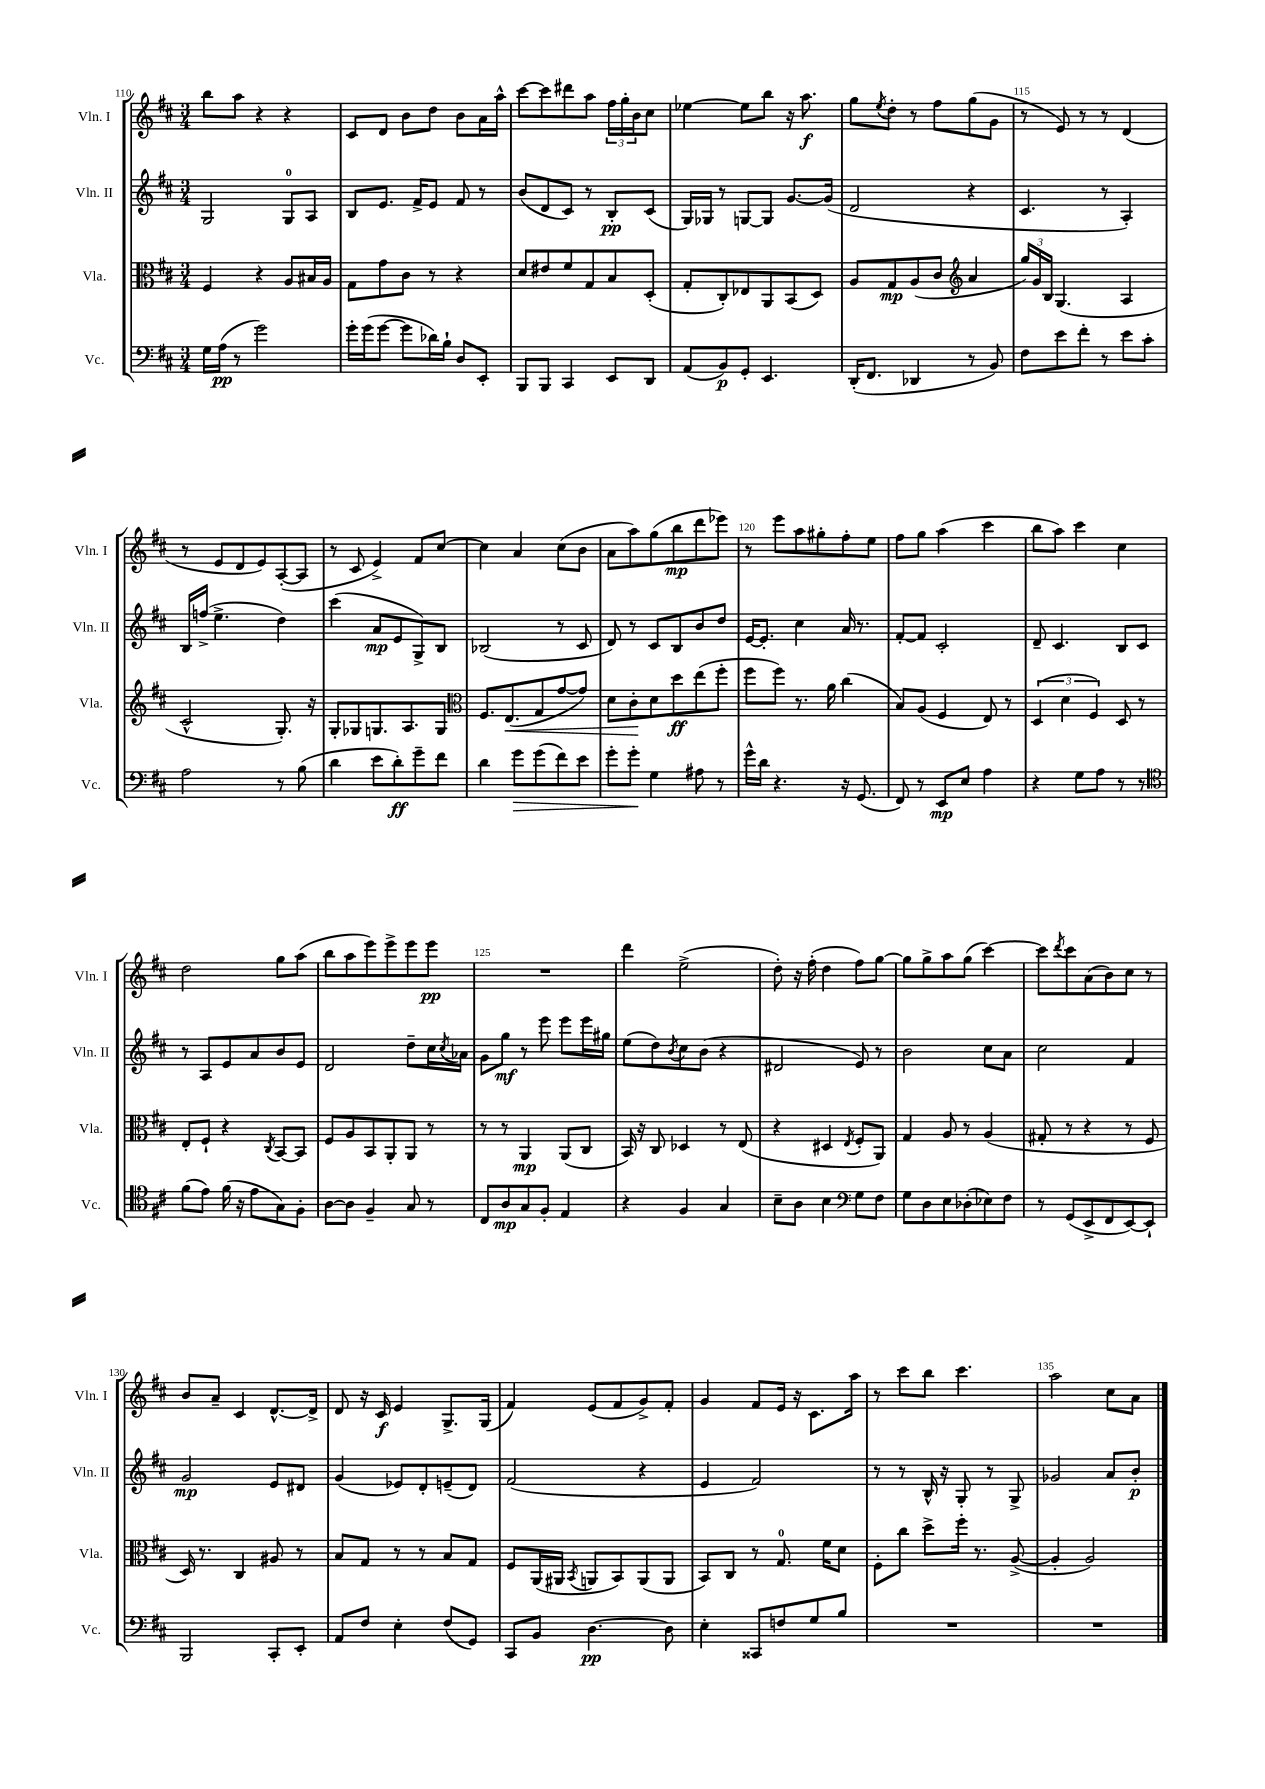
<<
\new StaffGroup <<
\new Staff = "s0" \with { instrumentName = "Vln. I" shortInstrumentName = "Vln. I" } {
    \clef treble \key d \major \numericTimeSignature \time 3/4
    b''8 a''8 r4 r4 |
    cis'8 d'8 b'8 d''8 b'8 a'16 a''16-^ |
    cis'''8~ cis'''8 dis'''8 a''8 \tuplet 3/2 { fis''16 g''16-. b'16 } cis''8 |
    ees''4~ ees''8 b''8 r16 a''8.\f |
    g''8 \acciaccatura { e''8 } d''8-. r8 fis''8 g''8( g'8 |
    r8 e'8) r8 r8 d'4( |
    r8 e'8 d'8 e'8) a8~-.( a8 |
    r8 cis'8 e'4->) fis'8 cis''8~ |
    cis''4 a'4 cis''8( b'8 |
    a'8 a''8) g''8( b''8\mp d'''8 ees'''8) |
    r8 e'''8 a''8 gis''8-. fis''8-. e''8 |
    fis''8 g''8 a''4( cis'''4 |
    b''8 a''8) cis'''4 cis''4 |
    d''2 g''8 a''8( |
    b''8 a''8 e'''8) e'''8-> e'''8 e'''8\pp |
    R2. |
    d'''4 e''2->( |
    d''8-.) r16 fis''16-.( d''4 fis''8) g''8~ |
    g''8 g''8-> a''8 g''8( cis'''4~) |
    cis'''8 \acciaccatura { d'''8 } cis'''8 a'8( b'8) cis''8 r8 |
    b'8 a'8-- cis'4 d'8.~-^ d'16-> |
    d'8 r16 cis'16\f e'4 g8.-> g16( |
    fis'4) e'8( fis'8 g'8->) fis'8-. |
    g'4 fis'8 e'16 r16 cis'8. a''16 |
    r8 cis'''8 b''8 cis'''4. |
    a''2 cis''8 a'8 \bar "|." |
}
\new Staff = "s1" \with { instrumentName = "Vln. II" shortInstrumentName = "Vln. II" } {
    \clef treble \key d \major \numericTimeSignature \time 3/4
    g2 g8-0 a8 |
    b8 e'8. fis'16-> e'8 fis'8 r8 |
    b'8( d'8 cis'8) r8 b8-.\pp cis'8( |
    g16) ges16 r8 g8~ g8 g'8.~ g'16( |
    d'2 r4 |
    cis'4. r8 a4-.) |
    b16 f''16->( e''4.-> d''4) |
    cis'''4( a'8\mp e'8 g8->) b8 |
    bes2( r8 cis'8 |
    d'8) r8 cis'8 b8 b'8 d''8 |
    e'16~ e'8.-. cis''4 a'16 r8. |
    fis'8~-. fis'8 cis'2-. |
    d'8-- cis'4. b8 cis'8 |
    r8 a8 e'8 a'8 b'8 e'8 |
    d'2 d''8-- cis''16 \acciaccatura { cis''8 } aes'16 |
    g'8 g''8\mf r8 e'''8 e'''8 e'''16 gis''16 |
    e''8( d''8) \acciaccatura { b'8 } cis''8 b'8( r4 |
    dis'2 e'8) r8 |
    b'2 cis''8 a'8 |
    cis''2 fis'4 |
    g'2\mp e'8 dis'8 |
    g'4( ees'8) d'8-. e'8--( d'8) |
    fis'2( r4 |
    e'4 fis'2) |
    r8 r8 b16-^ r16 g8-. r8 g8-> |
    ges'2 a'8 b'8-.\p \bar "|." |
}
\new Staff = "s2" \with { instrumentName = "Vla." shortInstrumentName = "Vla." } {
    \clef alto \key d \major \numericTimeSignature \time 3/4
    fis4 r4 a8 bis16 a16 |
    g8 g'8 cis'8 r8 r4 |
    d'8 eis'8 fis'8 g8 b8 d8-.( |
    g8-. cis8-.) ees8 a,8 b,8( d8) |
    a8 g8\mp a8( cis'8 \clef treble a'4 |
    \tuplet 3/2 { g''16) g'16 b16 } g4.( a4 |
    cis'2-^ g8.-.) r16 |
    g8-. ges8 g8. a8. g8 |
    \clef alto fis8. e8.\<( g8 g'8~ g'8) |
    d'8 cis'8-.\! d'8 d''8\ff e''8( fis''8-. |
    fis''8 fis''8) r8. a'16 cis''4( |
    b8) a8( fis4 e8) r8 |
    \tuplet 3/2 { d4( d'4 fis4) } d8 r8 |
    e8-. fis8-! r4 \acciaccatura { cis8 } b,8~ b,8 |
    fis8 a8 b,8 a,8-. a,8 r8 |
    r8 r8 a,4\mp a,8( cis8 |
    b,16) r16 cis8 des4 r8 e8( |
    r4 dis4 \acciaccatura { e8 } fis8-. a,8) |
    g4 a8 r8 a4( |
    gis8-. r8 r4 r8 fis8 |
    d16) r8. cis4 ais8 r8 |
    b8 g8 r8 r8 b8 g8 |
    fis8 a,16( ais,16 \acciaccatura { b,8 } a,8 b,8) a,8( a,8 |
    b,8) cis8 r8 g8.-0 fis'16 d'8 |
    fis8-. cis''8 d''8-> fis''16-. r8. a8~->( |
    a4-. a2) \bar "|." |
}
\new Staff = "s3" \with { instrumentName = "Vc." shortInstrumentName = "Vc." } {
    \clef bass \key d \major \numericTimeSignature \time 3/4
    g16 a16\pp( r8 g'2) |
    g'16-. g'16( g'8~ g'8 des'16) b16-! d8 e,8-. |
    b,,8 b,,8 cis,4 e,8 d,8 |
    a,8( b,8\p) g,8-. e,4. |
    d,16-.( fis,8. des,4 r8 b,8) |
    fis8 e'8 fis'8-. r8 e'8 cis'8-. |
    a2 r8 b8( |
    d'4 e'8 d'8-.\ff) g'8-- fis'8 |
    d'4 g'8\> g'8( fis'8) e'8 |
    g'8-. g'8-.\! g4 ais8 r8 |
    g'16-^ d'16 r4. r16 g,8.( |
    fis,8) r8 e,8\mp e8 a4 |
    r4 g8 a8 r8 r8 |
    \clef tenor fis'8( e'8) fis'16( r16 e'8 g8) fis8-. |
    a8~ a8 fis4-- g8 r8 |
    cis8 a8\mp g8 fis8-. e4 |
    r4 fis4 g4 |
    b8-- a8 b4 \clef bass g8 fis8 |
    g8 d8 e8 des8-.( ees8) fis8 |
    r8 g,8( e,8-> fis,8 e,8~) e,8-! |
    b,,2 cis,8-. e,8-. |
    a,8 fis8 e4-. fis8( g,8) |
    cis,8 b,8 d4.~\pp d8 |
    e4-. cisis,8 f8 g8 b8 |
    R2. |
    R2. \bar "|." |
}
>>
>>
\layout { \context { \Score currentBarNumber = #110 \override BarNumber.break-visibility = ##(#f #t #t) barNumberVisibility = #(every-nth-bar-number-visible 5) } }
